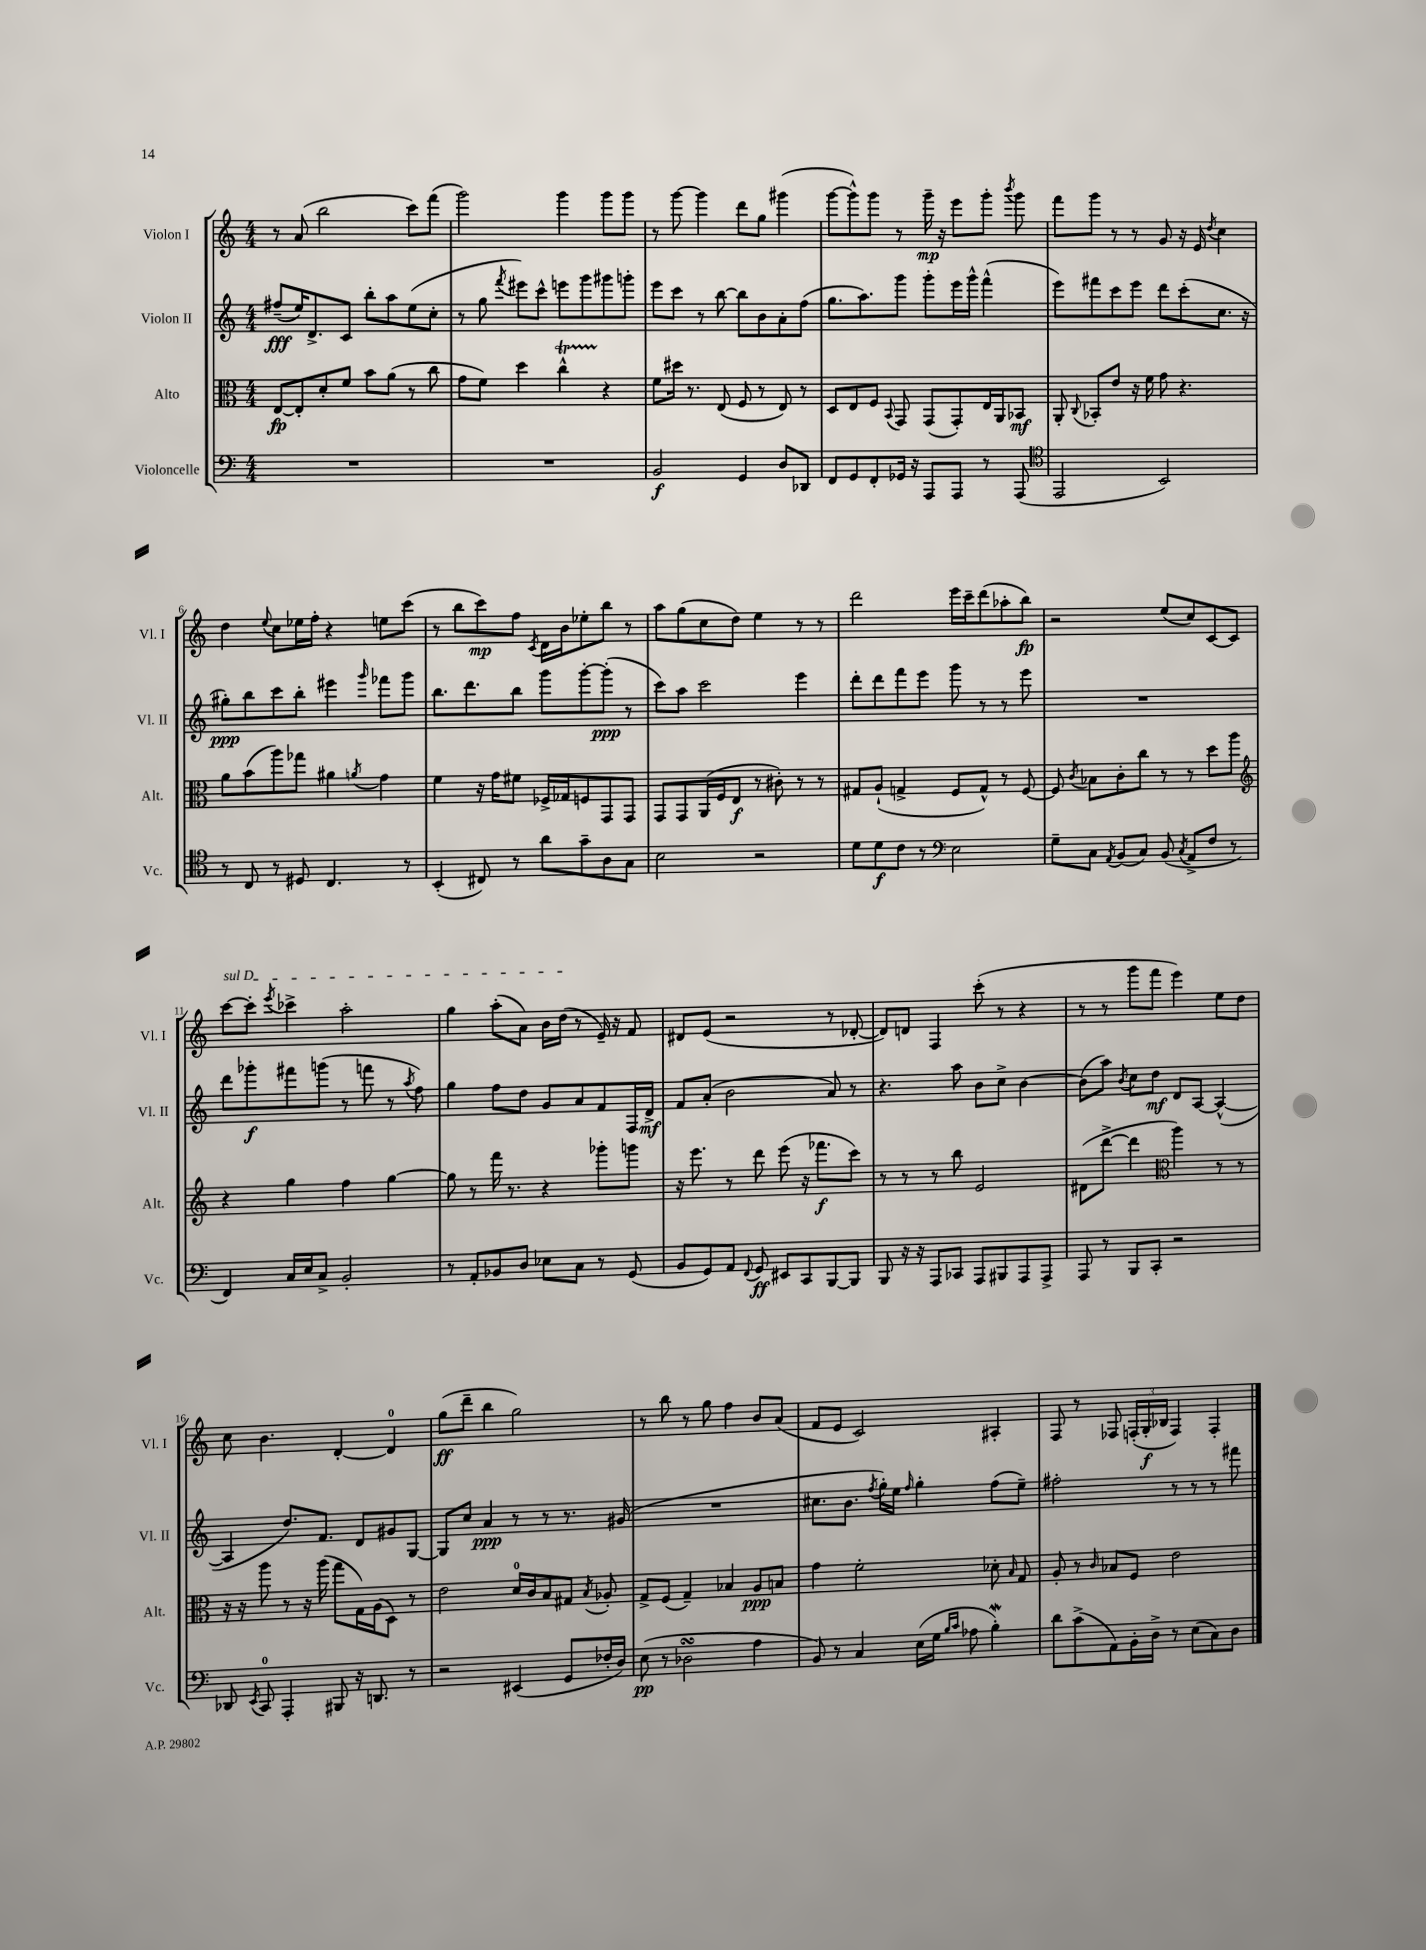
<<
\new StaffGroup <<
\new Staff = "s0" \with { instrumentName = "Violon I" shortInstrumentName = "Vl. I" } {
    \clef treble \key c \major \numericTimeSignature \time 4/4
    \autoBeamOff r8 a'8( b''2 c'''8[) f'''8]( |
    g'''2) g'''4 g'''8[ g'''8] |
    r8 g'''8~ g'''4 d'''8[ g''8] gis'''4( |
    g'''8[~ g'''8-^) g'''8] r8 g'''16--\mp r16 e'''8[ g'''8]-. \acciaccatura { b'''8 } g'''8 |
    f'''8[ g'''8] r8 r8 g'8 r16 e'16 \acciaccatura { d''8 } c''4 |
    d''4 \appoggiatura { e''8 } c''8[ ees''16 f''16]-. r4 e''8[ c'''8]( |
    r8 b''8[ c'''8\mp) f''8] \acciaccatura { c'8 } d'16[ b'16 ees''8-. b''8] r8 |
    a''8[ g''8( c''8 d''8]) e''4 r8 r8 |
    d'''2 e'''16[ c'''16-- d'''8( aes''8-. b''8]\fp) |
    r2 e''8[( c''8) c'8~ c'8] |
    \once \override TextSpanner.bound-details.left.text = \markup { \italic "sul D" } c'''8[~\startTextSpan c'''8]-. \acciaccatura { e'''8 } ces'''4-> a''2-. |
    g''4 a''8[-.( a'8]) b'16[ d''16]\stopTextSpan( r8 e'16--) r16 f'8 |
    dis'8[ e'8]( r2 r8 des'8~-. |
    des'8[) d'8] f4 c'''8-.( r8 r4 |
    r8 r8 g'''8[ f'''8] e'''4) e''8[ d''8] |
    c''8 b'4. d'4~-. d'4-0 |
    g''8[\ff( d'''8]-- b''4 g''2) |
    r8 b''8 r8 g''8 f''4 b'8[ a'8]( |
    f'8[ e'8] c'2) ais4-. |
    f8 r8 fes8 \tuplet 3/2 { f16[-.( g16-.\f bes16] } f4) f4-. \bar "|." |
}
\new Staff = "s1" \with { instrumentName = "Violon II" shortInstrumentName = "Vl. II" } {
    \clef treble \key c \major \numericTimeSignature \time 4/4
    \autoBeamOff fis''8[--\fff( e''16) d'8.-> c'8] b''8[-. a''8 e''8( c''8]-. |
    r8 g''8 \acciaccatura { f'''8 } eis'''8[) c'''8]-^ e'''8[ g'''8 gis'''8 g'''8]-. |
    e'''8[ c'''8] r8 b''8~ b''8[ b'8 a'8-. f''8]( |
    g''8.[ a''8.) g'''8] g'''8[-. e'''16 g'''16]-^ f'''4-^( |
    e'''8[) fis'''8 c'''8 e'''8] d'''8[ c'''8-.( c''8.] r16 |
    gis''8[-.\ppp) b''8 c'''8 b''8]-. eis'''4 \grace { g'''16 } fes'''8[ g'''8] |
    b''8.[ d'''8. b''8] g'''8[ g'''8~-. g'''8]-.\ppp( r8 |
    c'''8[) a''8] c'''2 e'''4 |
    d'''8[-. d'''8 f'''8 e'''8] g'''8 r8 r8 e'''8 |
    R1 |
    d'''8[ ges'''8-.\f fis'''8 g'''8]( r8 f'''8 r8 \acciaccatura { a''8 } f''8) |
    g''4 f''8[ d''8] g'8[ a'8 f'8 f16 d'16]->\mf |
    f'8[ a'8]-.( b'2 a'8) r8 |
    r4. a''8 b'8[ c''8]-> b'4~ |
    b'8[( a''8]) \acciaccatura { b'8 } c''8[ d''8]\mf d'8[ a8]~ a4~-^( |
    a4 d''8.[) f'8.] d'8[ gis'8 g8]~ |
    g8[ c''8] a'4\ppp r8 r8 r8. gis'16( |
    R1 |
    cis''8.[ b'8.] \acciaccatura { f''8 } g''16[-.) e''16] \grace { f''16 } g''4-. f''8[( e''8]--) |
    fis''2-. r8 r8 r8 fis'''8 \bar "|." |
}
\new Staff = "s2" \with { instrumentName = "Alto" shortInstrumentName = "Alt." } {
    \clef alto \key c \major \numericTimeSignature \time 4/4
    \autoBeamOff e8[~\fp e8-. d'8-. f'8] b'8[ a'8]( r8 c''8 |
    g'8[ f'8]) d''4 c''4-^\startTrillSpan r4\stopTrillSpan |
    f'8[ dis''16] r8. e8( f8 r8 e8) r8 |
    d8[ e8 f8] \appoggiatura { b,8 } g,8 g,8[( g,8-.) e16 a,16 bes,8]\mf |
    a,8-. \appoggiatura { c8 } bes,8[-. e'8] r16 f'16 g'8 r4. |
    a'8[ b'8( a''8) ges''8] ais'4 \acciaccatura { a'8 } g'4 |
    f'4 r16 g'16[ fis'8] fes16[-> ges16 f8 g,8 g,8] |
    g,8[ g,8 a,16( f16 e8]\f r8 cis'8-.) r8 r8 |
    gis8[ a8]-!( g4-> f8[ g8]-^) r8 f8~ |
    f8 \acciaccatura { c'8 } bes8[ c'8-. c''8] r8 r8 d''8[ a''8] |
    \clef treble r4 g''4 f''4 g''4~ |
    g''8 r8 f'''16 r8. r4 ges'''8[-. g'''8] |
    r16 e'''8. r8 d'''8 e'''8( r16 fes'''8.[\f c'''8]) |
    r8 r8 r8 b''8 e'2 |
    dis'8[( d'''8]~-> d'''4 \clef alto a''4) r8 r8 |
    r16 r16 a''8 r8 r16 a''16( g''8[ g16) a16( d8]) r8 |
    e'2 d'16[-0 c'16 b8 gis8] \acciaccatura { b8 } aes8-. |
    g8[-> f8]( g4--) bes4 a8[\ppp b8] |
    g'4 f'2-. des'8-. \grace { b16 } g8 |
    a8-. r8 \grace { c'16 } bes8[ f8] e'2 \bar "|." |
}
\new Staff = "s3" \with { instrumentName = "Violoncelle" shortInstrumentName = "Vc." } {
    \clef bass \key c \major \numericTimeSignature \time 4/4
    \autoBeamOff R1 |
    R1 |
    b,2\f g,4 d8[ des,8] |
    f,8[ g,8 f,8-. ges,16] r16 a,,8[ a,,8] r8 a,,8( |
    \clef tenor e,2 b,2) |
    r8 c8 r8 dis8 c4. r8 |
    b,4-.( cis8) r8 a'8[ g'8-- a8 g8] |
    b2 r2 |
    d'8[ d'8\f c'8] r8 \clef bass e2 |
    g8[-- c8] \acciaccatura { a,8 } b,8[( c8]) b,8( \acciaccatura { c8 } a,8[-> f8] r8 |
    f,4) c16[ e16 c8]-> b,2-. |
    r8 a,8[-. bes,8 d8] ees8[ c8] r8 g,8( |
    b,8[ g,8) a,8] \appoggiatura { f,8 } g,8\ff eis,8[ c,8 b,,8~ b,,8] |
    b,,8 r16 r16 a,,8[ ces,8] a,,8[ bis,,8 a,,8 a,,8]-> |
    a,,8 r8 b,,8[ c,8]-. r2 |
    des,8 \acciaccatura { e,8 } c,8-0 a,,4-. bis,,8 r16 d,8. r8 |
    r2 eis,4( g,8[ fes16-. d16]) |
    e8\pp( r8 des2\turn a4 |
    b,8) r8 c4 e16[( g16] \grace { b16[ c'16] } aes8 b4-.\mordent) |
    d'8[ c'8->( a,8) b,16-. d16]-> r8 e8[( c8) d8] \bar "|." |
}
>>
>>
